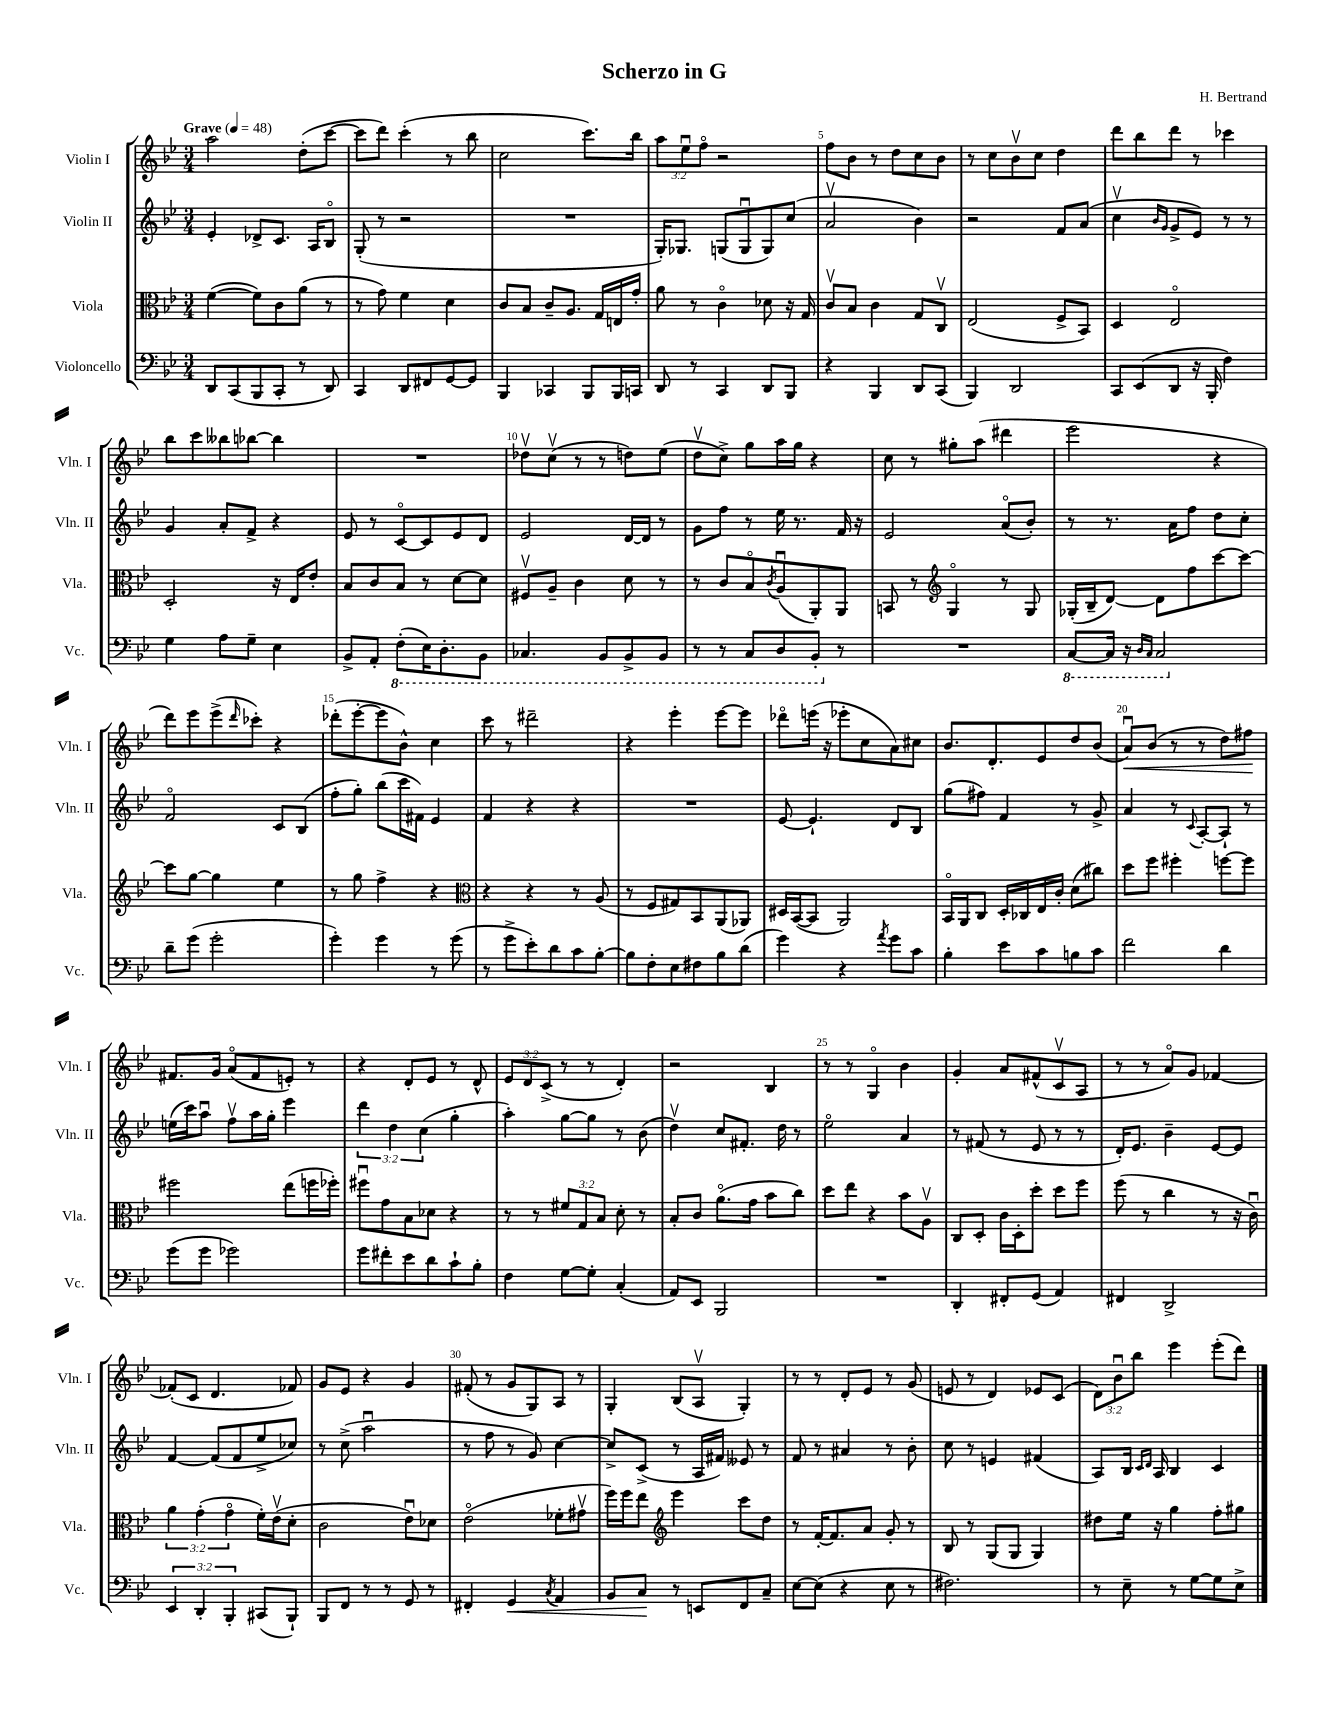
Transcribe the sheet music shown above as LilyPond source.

\header { title = "Scherzo in G" composer = "H. Bertrand" }
<<
\new StaffGroup <<
\new Staff = "s0" \with { instrumentName = "Violin I" shortInstrumentName = "Vln. I" } {
    \clef treble \key bes \major \numericTimeSignature \time 3/4 \override Staff.TupletNumber.text = #tuplet-number::calc-fraction-text \tempo "Grave" 4 = 48
    a''2 d''8-.( c'''8~ |
    c'''8 d'''8) c'''4-.( r8 bes''8 |
    c''2 c'''8.) bes''16 |
    \tuplet 3/2 { a''8 ees''8\downbow f''8\flageolet } r2 |
    f''8 bes'8 r8 d''8 c''8 bes'8 |
    r8 c''8 bes'8\upbow c''8 d''4 |
    d'''8 bes''8 d'''8 r8 ces'''4 |
    bes''8 c'''8 beses''8 bes''8~ bes''4 |
    R2. |
    des''8\upbow c''8\upbow( r8 r8 d''8) ees''8( |
    d''8\upbow c''8->) g''8 a''16 g''16 r4 |
    c''8 r8 gis''8-. a''8( dis'''4 |
    ees'''2 r4 |
    d'''8) ees'''8 ees'''8->( \grace { d'''16 } ces'''8-.) r4 |
    des'''8-.( ees'''8~-. ees'''8 bes'8-^) c''4 |
    c'''8 r8 dis'''2-- |
    r4 ees'''4-. ees'''8~ ees'''8 |
    des'''8\flageolet e'''16( r16 ees'''8-. c''8 a'8) cis''8 |
    bes'8. d'8.-. ees'8 d''8 bes'8( |
    a'8\downbow\<) bes'8( r8 r8 d''8) fis''8\! |
    fis'8. g'16 a'8\flageolet( fis'8 e'8-.) r8 |
    r4 d'8-. ees'8 r8 d'8-^ |
    \tuplet 3/2 { ees'8 d'8 c'8->( } r8 r8 d'4-.) |
    r2 bes4 |
    r8 r8 g4\flageolet bes'4 |
    g'4-. a'8 fis'8-^( c'8\upbow a8 |
    r8 r8 a'8\flageolet) g'8 fes'4~ |
    fes'8-.( c'8 d'4. fes'8) |
    g'8 ees'8 r4 g'4 |
    fis'8-.( r8 g'8 g8) a8 r8 |
    g4-. bes8( a8\upbow g4-.) |
    r8 r8 d'8-. ees'8 r8 g'8( |
    e'8 r8 d'4) ees'8 c'8( |
    \tuplet 3/2 { d'8) bes'8\downbow bes''8 } ees'''4 ees'''8-.( d'''8) \bar "|." |
}
\new Staff = "s1" \with { instrumentName = "Violin II" shortInstrumentName = "Vln. II" } {
    \clef treble \key bes \major \numericTimeSignature \time 3/4 \override Staff.TupletNumber.text = #tuplet-number::calc-fraction-text
    ees'4-. des'8-> c'8. a16 bes8\flageolet |
    g8-.( r8 r2 |
    R2. |
    g16-.) ges8. g8( g8\downbow g8) c''8( |
    a'2\upbow bes'4) |
    r2 f'8 a'8( |
    c''4\upbow \grace { bes'16 g'16 } g'8-> ees'8) r8 r8 |
    g'4 a'8-. f'8-> r4 |
    ees'8 r8 c'8~\flageolet c'8 ees'8 d'8 |
    ees'2 d'16~ d'16 r8 |
    g'8 f''8 r8 ees''16 r8. f'16 r16 |
    ees'2 a'8\flageolet( bes'8-.) |
    r8 r8. a'16 f''8 d''8 c''8-. |
    f'2\flageolet c'8 bes8( |
    f''8-. g''8-.) bes''8( c'''16 fis'16) ees'4 |
    f'4 r4 r4 |
    R2. |
    ees'8~ ees'4.-! d'8 bes8 |
    g''8( fis''8) f'4 r8 g'8-> |
    a'4 r8 \appoggiatura { c'8 } a8~-. a8-! r8 |
    e''16( c'''16) a''8\downbow f''8\upbow a''16 g''16-. ees'''4 |
    \tuplet 3/2 { d'''4 d''4 c''4( } g''4-. |
    a''4-.) g''8~ g''8 r8 bes'8( |
    d''4\upbow) c''8 fis'8.-. d''16 r8 |
    ees''2\flageolet a'4 |
    r8 fis'8( r8 ees'8 r8 r8 |
    d'16-.) ees'8. bes'4-- ees'8~ ees'8 |
    f'4~ f'8( f'8 ees''8-> ces''8) |
    r8 c''8->( a''2\downbow |
    r8 f''8 r8 g'8) c''4~ |
    c''8-> c'8->( r8 a16 fis'16) eeses'8 r8 |
    f'8 r8 ais'4 r8 bes'8-. |
    c''8 r8 e'4 fis'4( |
    a8) bes16 \grace { c'16 d'16 } a16 bes4 c'4 \bar "|." |
}
\new Staff = "s2" \with { instrumentName = "Viola" shortInstrumentName = "Vla." } {
    \clef alto \key bes \major \numericTimeSignature \time 3/4 \override Staff.TupletNumber.text = #tuplet-number::calc-fraction-text
    f'4~( f'8) c'8 a'8( r8 |
    r8 g'8) f'4 d'4 |
    c'8 bes8 c'8-- a8. g16 e16 g'16-. |
    a'8 r8 c'4\flageolet des'8 r16 g16 |
    c'8\upbow bes8 c'4 g8 c8\upbow |
    ees2( f8-> bes,8) |
    d4 ees2\flageolet |
    d2-. r16 ees16 ees'8-. |
    bes8 c'8 bes8 r8 d'8~ d'8 |
    fis8\upbow a8-- c'4 d'8 r8 |
    r8 c'8 bes8\flageolet \acciaccatura { c'8 } a8\downbow( a,8-.) a,8 |
    b,8 r8 \clef treble g4\flageolet r8 g8 |
    ges16-.( bes16-- d'8~) d'8 f''8 c'''8~ c'''8~ |
    c'''8 g''8~ g''4 ees''4 |
    r8 g''8 f''4-> r4 |
    \clef alto r4 r4 r8 a8( |
    r8 f8 gis8) bes,8 a,8( aes,8) |
    dis16 bes,16~( bes,8 a,2) |
    bes,16\flageolet a,16 c8 d16-. ces16 ees16 c'16-. d'8( cis''8) |
    d''8 f''8 fis''4-. f''8~ f''8 |
    fis''2 ees''8( f''16 fes''16-.) |
    fis''8\downbow g'8 bes8 des'8 r4 |
    r8 r8 \tuplet 3/2 { fis'8 g8 bes8 } d'8-. r8 |
    bes8-. c'8 a'8.\flageolet( g'16 bes'8 c''8) |
    d''8 ees''8 r4 bes'8 a8\upbow |
    c8 d8-. c'16 d16-. d''8-. d''8 f''8 |
    f''8( r8 c''4 r8 r16 c'16\downbow) |
    \tuplet 3/2 { a'4 g'4-.( g'4\flageolet } f'16-.) ees'16\upbow( d'8-. |
    c'2 ees'8\downbow) des'8 |
    ees'2\flageolet( fes'8-. gis'8\upbow |
    f''16) f''16 ees''8 \clef treble ees'''4 c'''8 d''8 |
    r8 f'16~-. f'8. a'8 g'8-. r8 |
    bes8 r8 g8( g8 g4) |
    dis''8 ees''16 r16 g''4 f''8-. gis''8 \bar "|." |
}
\new Staff = "s3" \with { instrumentName = "Violoncello" shortInstrumentName = "Vc." } {
    \clef bass \key bes \major \numericTimeSignature \time 3/4 \override Staff.TupletNumber.text = #tuplet-number::calc-fraction-text
    d,8 c,8( bes,,8 c,8-. r8 d,8) |
    c,4 d,8 fis,8 g,8~ g,8 |
    bes,,4 ces,4 bes,,8 bes,,16 c,16 |
    d,8 r8 c,4 d,8 bes,,8 |
    r4 bes,,4 d,8 c,8( |
    bes,,4) d,2 |
    c,8 ees,8( d,8 r16 bes,,16-. f4) |
    g4 a8 g8-- ees4 |
    bes,8-> a,8-. \ottava #-1 f,8-.( ees,16) d,8.-. bes,,8 |
    ces,4. bes,,8 bes,,8-> bes,,8 |
    r8 r8 c,8 d,8 bes,,8-. \ottava #0 r8 |
    R2. |
    \ottava #-1 c,8~ c,16 r16 \grace { d,16 c,16 } c,2 \ottava #0 |
    d'8-- g'8( g'2-. |
    g'4-.) g'4 r8 g'8( |
    r8 g'8-> ees'8-.) d'8 c'8 bes8~-. |
    bes8 f8-. ees8 fis8 bes8 d'8( |
    g'4) r4 \acciaccatura { a'8 } g'8 c'8 |
    bes4-. ees'8 c'8 b8 c'8 |
    f'2 d'4 |
    g'8( g'8 ges'2) |
    g'8 fis'8-. ees'8 d'8 c'8-! bes8-. |
    f4 g8~ g8-. c4-.( |
    a,8) ees,8 bes,,2 |
    R2. |
    d,4-. fis,8-. g,8( a,4) |
    fis,4 d,2-> |
    \tuplet 3/2 { ees,4 d,4-. bes,,4-. } cis,8( bes,,8-!) |
    bes,,8 f,8 r8 r8 g,8 r8 |
    fis,4-. g,4\< \acciaccatura { c8 } a,4 |
    bes,8 c8\! r8 e,8 f,8 c8-- |
    ees8~ ees8( r4 ees8 r8 |
    fis2.) |
    r8 ees8-- r8 g8~ g8 ees8-> \bar "|." |
}
>>
>>
\layout { \context { \Score \override BarNumber.break-visibility = ##(#f #t #t) barNumberVisibility = #(every-nth-bar-number-visible 5) } }
